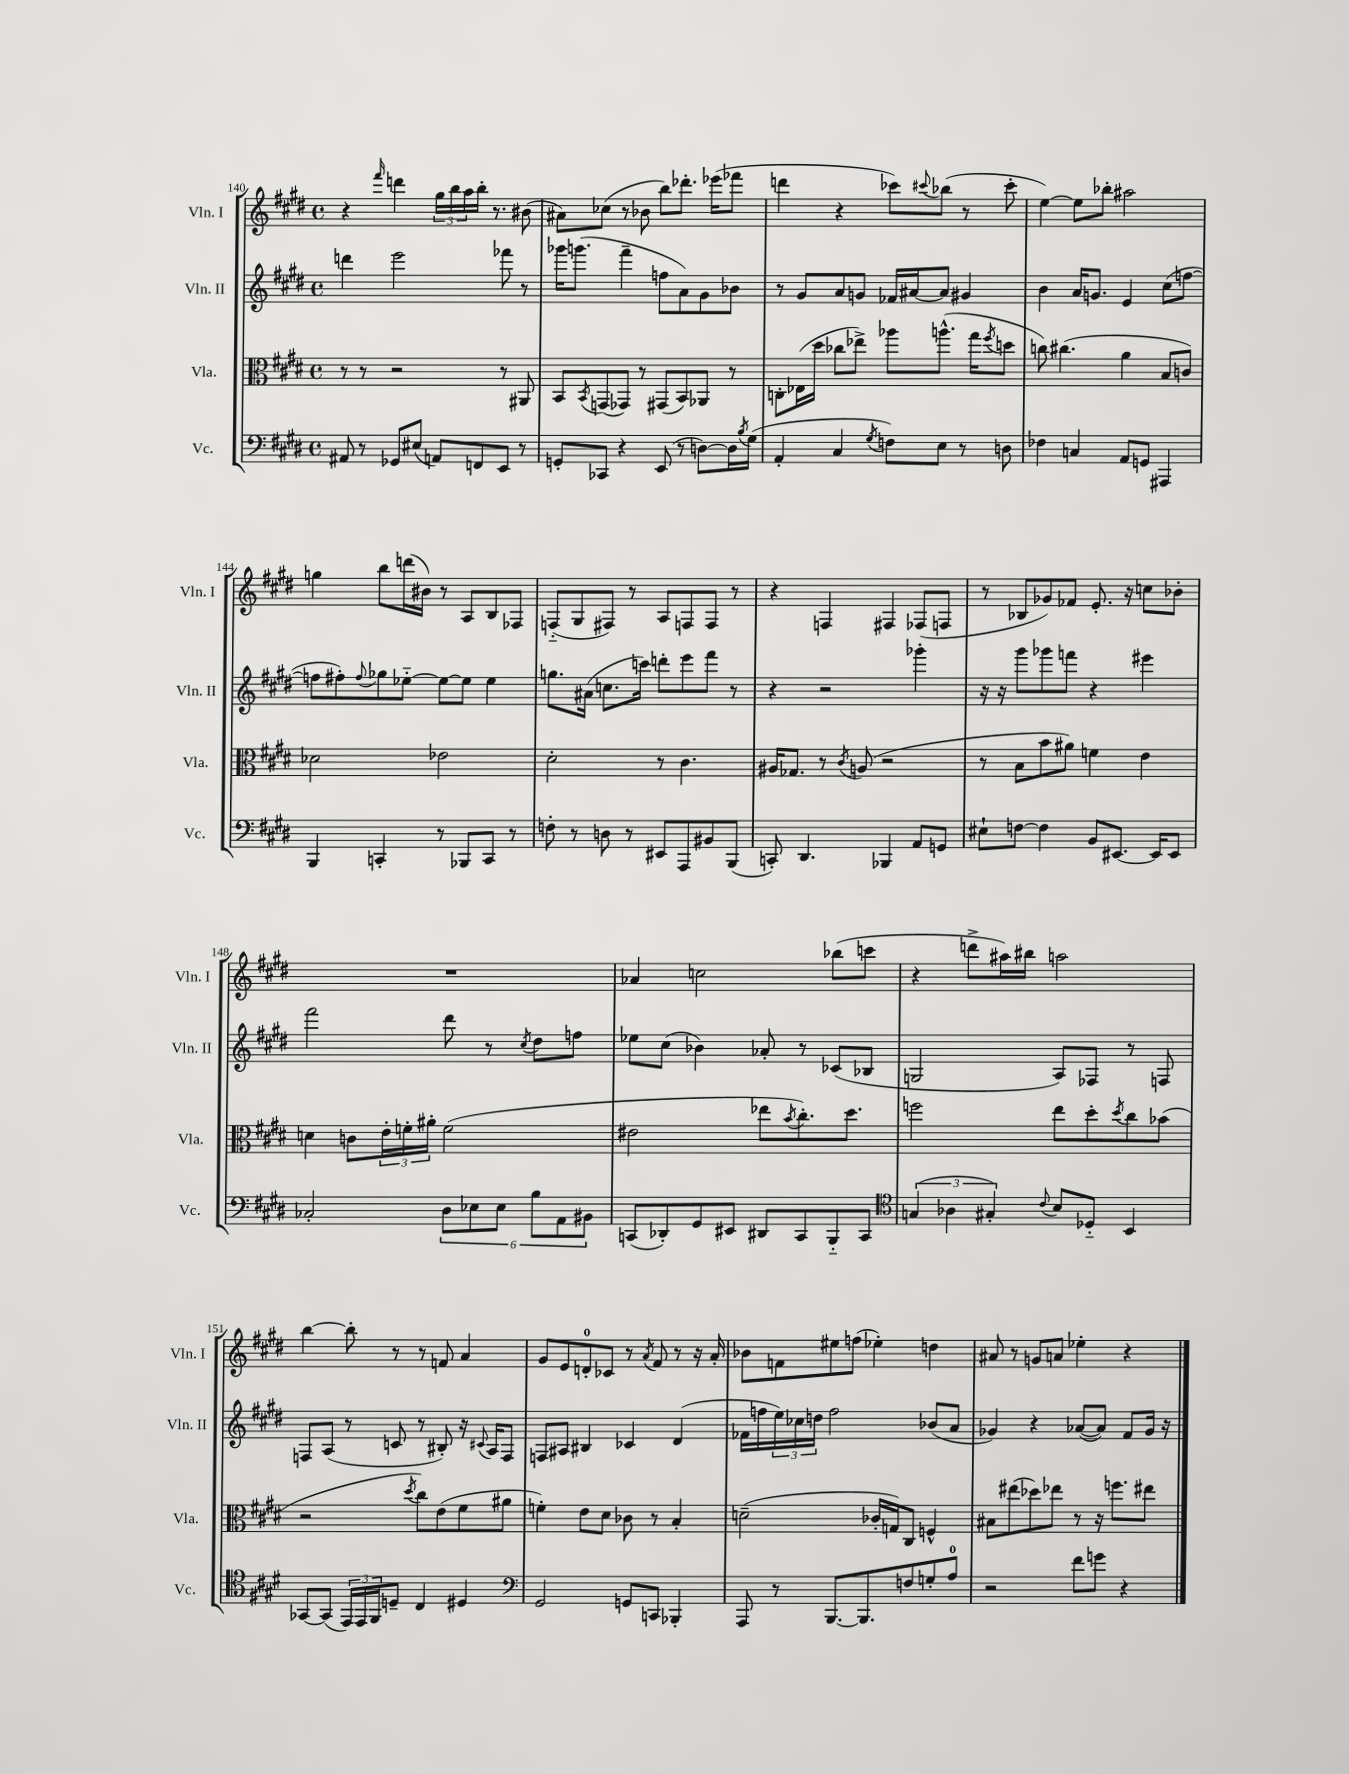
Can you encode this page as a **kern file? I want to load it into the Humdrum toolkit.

**kern	**kern	**kern	**kern
*staff4	*staff3	*staff2	*staff1
*clefF4	*clefC3	*clefG2	*clefG2
*k[f#c#g#d#]	*k[f#c#g#d#]	*k[f#c#g#d#]	*k[f#c#g#d#]
*M4/4	*M4/4	*M4/4	*M4/4
*met(c)	*met(c)	*met(c)	*met(c)
8AA#/	8r	4ddd\	4r
8r	8r	.	.
.	.	.	16qqfff#/
8GG-/L	2r	2eee\	4ddd\
(8E#/J	.	.	.
8AA/L)	.	.	24gg#\LL
.	.	.	24bb\
.	.	.	24aa\
8FF/	.	.	16bb'\JJ
.	.	.	8.r
8EE/J	8r	8fff-\	.
8r	8AA#/	8r	(8b#\
=	=	=	=
8GG'/L	8BB/L	16ggg-\LK	8a#\L)
.	.	(8.ggg\J	.
.	8qBB/	.	.
8CC-/J	(8GG/	.	(8cc-\J
4r	8GG-/J)	4fff#~\	8r
.	8r	.	8b-\
(8EE/	(8GG#/L	8ff\L	8bb\L)
8r	8BB/)	8a\)	8.ddd-'\J
[8D\L)	8AA-/J	8g#\	.
.	.	.	(16eee-\LK
16D\]L	8r	8b-\J	8fff-\J
8qB/	.	.	.
(16G#\JJ	.	.	.
=	=	=	=
4AA'/	8C'\L	8r	4ddd\
.	(16E-\L	8g#/L	.
.	16dd#\JJ	.	.
4C#/	8cc-\L	8a/	4r
.	8ee-^\J)	8g/J	.
8qG#/	.	.	.
8F\L)	8aa-\L	16f-/LL	8ccc-\L)
.	.	[16a#/J	.
.	.	.	8qqccc#/
8E\J	(8.aa^^\J	8a#/]J	(8bb-\J
8r	.	4g#/	8r
.	16gg#\LK	.	.
.	8qff#/	.	.
8D\	8dd\J	.	8ccc#'\
=	=	=	=
4F-\	8cc\)	4b\	[4ee\)
.	(4.cc#\	.	.
4C/	.	16a/LK	8ee\]L
.	.	8.g/J	.
.	.	.	8bb-'\J
8AA/L	4a\	4e/	2aa#\
8GG/J	.	.	.
4AAA#/	8B/L	(8cc#\L	.
.	8c/J)	[8ff\J	.
=	=	=	=
4BBB/	2d-\	8ff\]L	4gg\
.	.	8ff#'\)	.
.	.	8qqff#/	.
4CC'/	.	8gg-\	8bb\L
.	.	[8ee-'~\J	(16ddd\L
.	.	.	16b#\JJ)
8r	2e-\	8ee-\_L	8r
8BBB-/L	.	8ee-\]J	8A/L
8CC/J	.	4ee-\	8B/
8r	.	.	8F-/J
=	=	=	=
8F'\	2d#'\	8.gg\L	(8F'~/L
8r	.	.	8G#/
.	.	(16a#\Jk	.
8D\	.	8.cc\L	8F#/J)
8r	.	.	8r
.	.	16ccc\Jk)	.
8EE#/L	8r	8ddd'\L	8A/L
8AAA/	4.c#\	8eee\	8F/
8BB#/	.	8fff#\J	8F/J
(8BBB/J	.	8r	8r
=	=	=	=
8CC'/)	16A#/LK	4r	4r
.	8.G-/J	.	.
4.DD#/	.	.	.
.	8r	2r	4F/
.	8qc#/	.	.
.	(8A/	.	.
4BBB-/	2r	.	4F#/
8AA/L	.	4ggg-'\	(8F-/L
8GG/J	.	.	8F/J
=	=	=	=
8E#`\L	8r	16r	8r
.	.	16r	.
[8F\J	8B\L	8ggg#\L	8B-/L
4F\]	8b\	8ggg-\	8g-/)
.	8a#\J)	8fff\J	8f-/J
8BB/L	4f\	4r	8.e'/
[8.EE#/J	.	.	.
.	.	.	16r
.	4e\	4eee#\	8cc\L
16EE#/]LK	.	.	.
8EE#/J	.	.	8b-'\J
=	=	=	=
2C-'/	4d\	2fff#\	1r
.	8c\L	.	.
.	24e'\L	.	.
.	24f'\	.	.
.	24a#'\JJ	.	.
12D#\L	(2f\	8ddd#\	.
12E-\	.	.	.
.	.	8r	.
12E-\J	.	.	.
.	.	8qcc#/	.
12B\L	.	8dd#\L	.
12AA\	.	.	.
.	.	8ff\J	.
12BB#\J	.	.	.
=	=	=	=
(8CC/L	2e#\	8ee-\L	4a-/
8DD-'/)	.	(8cc#\J	.
8GG#/	.	4b-\)	2cc\
8EE#/J	.	.	.
8DD#/L	8ee-\L	8a-'/	.
.	8qb/	.	.
8CC/	8.cc#'\)	8r	.
8BBB'~/	.	(8c-/L	(8bb-\L
.	8.dd#\J	.	.
8CC/J	.	8B-/J	8ccc\J
=	=	=	=
*clefC4	*	*	*
(6G/	2ff\	2G/	4r
6A-\	.	.	.
.	.	.	8ddd^\L
6G#'/)	.	.	.
.	.	.	16aa#\L)
.	.	.	16bb#\JJ
8qqc#/	.	.	.
8B/L	8ee\L	8A/L)	2aa\
8D-'~/J	8dd#'\	8F-/J	.
.	8qdd#/	.	.
4BB/	8cc#\	8r	.
.	(8b-\J	8F/	.
=	=	=	=
[8GG-/L	2r	8F/L	[4bb\
(8GG-/]J	.	(8A/J	.
24EE/LL)	.	8r	8bb'\]
24EE/	.	.	.
24FF#/J	.	.	.
8D~/J	.	8c/	8r
.	8qdd#/	.	.
4C#/	8cc#\L)	8r	8r
.	(8e\	8B#'/)	8f/
4D#/	8f#\	16r	4a/
.	.	8qqc#/	.
.	.	16A/LK	.
.	8a#\J	8F/J	.
=	=	=	=
*clefF4	*	*	*
2GG#/	4f'\)	8F/L	8g#/L
.	.	8A#/J	8e/
.	8e\L	4B#/	8d'/
.	8d#\J	.	8c-/J
8GG/L	8c-\	4c-/	8r
.	.	.	8qa/
8CC/J	8r	.	8f#/
4BBB-'/	4B'/	(4d#/	8r
.	.	.	16r
.	.	.	16a'/
=	=	=	=
8AAA/	(2d~\	16f-\LL	8b-\L
.	.	16ff\	.
8r	.	24ee\)	8f\
.	.	24cc-\	.
.	.	24dd\JJ	.
[8.BBB/L	.	2ff\	8ee#\
.	.	.	(8ff\J
8.BBB/]	.	.	.
.	16c-'/LL	.	4ee-'\)
.	16G/J)	.	.
8F/	8C#/J	.	.
8G'/	4F^^/	(8b-/L	4dd\
8A/J	.	8a/J	.
=	=	=	=
2r	8B#\L	4g-/)	8a#/
.	(8ee#\	.	8r
.	8dd-\)	4r	8g/L
.	8ee-\J	.	8a/J
8f#\L	8r	([8a-/L	4ee-'\
8g\J	16r	8a-/]J)	.
.	8.ff\L	.	.
4r	.	8f#/L	4r
.	8ee#\J	16g-/Jk	.
.	.	16r	.
==	==	==	==
*-	*-	*-	*-
